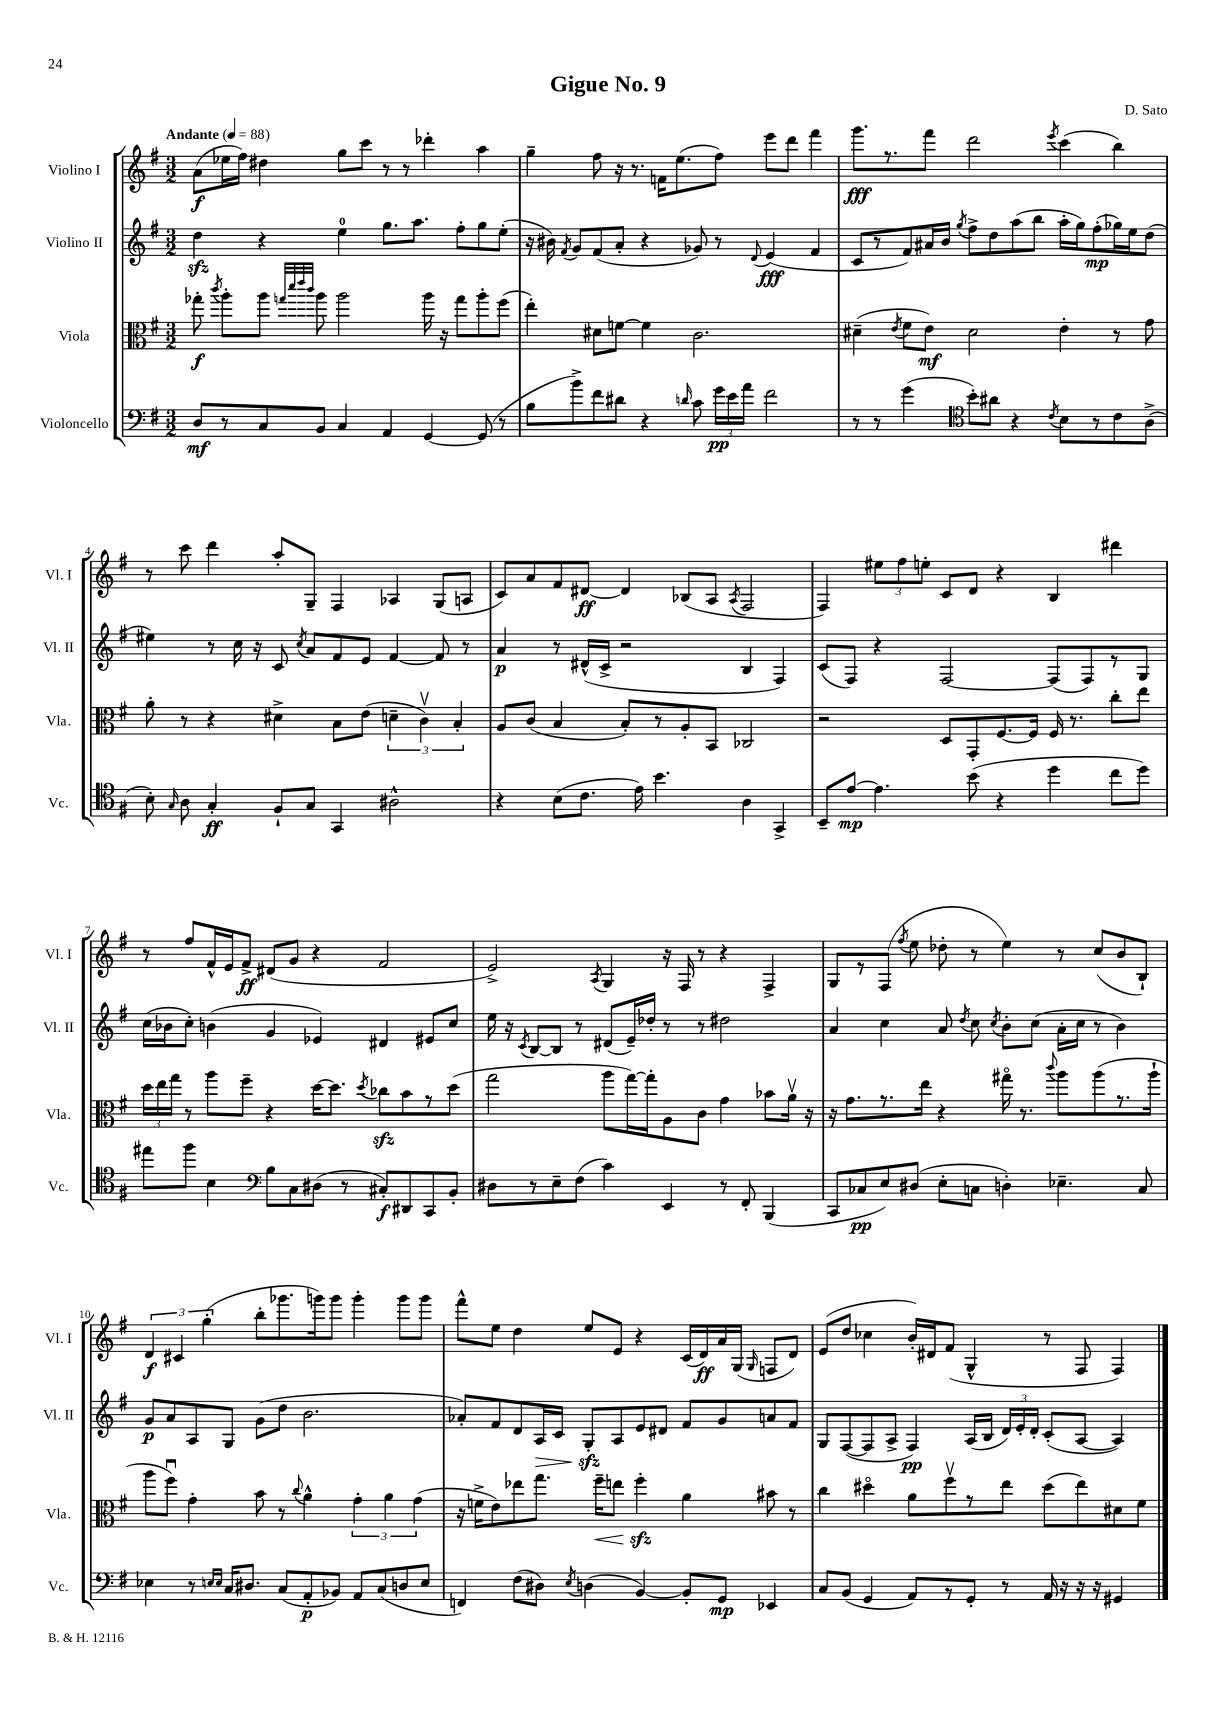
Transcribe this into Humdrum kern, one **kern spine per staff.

**kern	**kern	**kern	**kern
*staff4	*staff3	*staff2	*staff1
*clefF4	*clefC3	*clefG2	*clefG2
*k[f#]	*k[f#]	*k[f#]	*k[f#]
*M3/2	*M3/2	*M3/2	*M3/2
*MM88	*MM88	*MM88	*MM88
8D	8gg-'	4dd	(8a
.	8qccc	.	.
8r	8aa'	.	16ee-
.	.	.	16ff#)
8C	8aa	4r	4dd#
.	32qqgg	.	.
.	32qqddd	.	.
.	32qqeee	.	.
.	32qqccc	.	.
8BB	8aa	.	.
4C	2aa	4ee	8gg
.	.	.	8ccc
4AA	.	8.gg	8r
.	.	.	8r
.	.	8.aa	.
[4GG	16aa	.	4ddd-'
.	16r	.	.
.	8gg	8ff#'	.
(8GG]	8aa'	8gg	4aa
8r	(8ff#	(8ee'	.
=	=	=	=
8B	4ee')	16r	4gg~
.	.	16b#)	.
.	.	8qf#	.
8b^)	.	8g	.
8f#	8d#	(8f#	8ff#
8d#	[8f	8a'	16r
.	.	.	8.r
4r	4f]	4r	.
.	.	.	16f
.	.	.	(8.ee
16qqd	.	.	.
8c	2.c	8g-)	.
24g	.	8r	8ff#)
24e	.	.	.
24a	.	.	.
.	.	8qqd	.
2f#	.	(4e	8eee
.	.	.	8ddd
.	.	4f#	4fff#
=	=	=	=
8r	(4d#~	8c	8.ggg
8r	.	8r	.
.	.	.	8.r
.	8qe	.	.
(4g	8f#	8f#)	.
.	8e)	16a#	8fff#
.	.	16b	.
*clefC4	*	*	*
.	.	8qgg	.
8b')	2d#	8ff#^	2ddd
8a#	.	8dd	.
4r	.	(8aa	.
.	.	8bb	.
8qc	.	.	8qeee
8B	4e'	16aa'	(4ccc
.	.	16gg)	.
8r	.	(8ff#'	.
8c	8r	16gg-)	4bb)
.	.	16ee	.
(8A^	8g	(8dd	.
=	=	=	=
8B')	8a'	4ee#)	8r
16qqG	.	.	.
8A	8r	.	8ccc
4G'	4r	8r	4ddd
.	.	16cc	.
.	.	16r	.
8F#`	4d#^	8c	8aa'
.	.	8qcc	.
8G	.	8a	8G~
4GG	8B	8f#	4F#
.	(8e	8e	.
2A#^^	6d~	[4f#	4A-
.	6cv)	.	.
.	.	8f#]	(8G
.	6B'	.	.
.	.	8r	8A
=	=	=	=
4r	8A	4a	8c)
.	(8c	.	8a
(8B	4B	8r	8f#
8.c	.	(16d#^^	[8d#
.	.	16c^	.
.	8B')	2r	4d#]
16e)	.	.	.
4.b	8r	.	.
.	8A'	.	(8B-
.	8BB	.	8A
.	.	.	8qA
4A	2C-	4B	2F#
4GG^	.	4F#)	.
=	=	=	=
8BB~	2r	(8c	4F#)
[8e	.	8F#)	.
4.e]	.	4r	12ee#
.	.	.	12ff#
.	.	.	12ee'
.	8D	[2F#	8c
(8b	8GG'	.	8d
4r	[8.F#	.	4r
.	16F#]	.	.
4dd	16F#	(8F#]	4B
.	8.r	.	.
.	.	8F#)	.
8cc	8cc'	8r	4ddd#
8dd)	8ee	8G	.
=	=	=	=
8ee#	24dd	(16cc	8r
.	24ee	.	.
.	.	16b-	.
.	24gg	.	.
8ff#	8r	8cc')	8ff#
4B	8aa	(4b	16f#^^
.	.	.	16e
.	8ff#~	.	8f#^
*clefF4	*	*	*
8B	4r	4g	(8d#
8C	.	.	8g
(8D#	[16dd	4e-)	4r
.	8.dd]	.	.
8r	.	.	.
.	8qdd	.	.
8C#')	8cc-	4d#	2f#
8DD#	8b	.	.
8CC	8r	8e#	.
8BB'	(8dd	8cc	.
=	=	=	=
8D#	2gg	16ee	2e^)
.	.	16r	.
.	.	8qc	.
8r	.	[8B	.
8E~	.	8B]	.
(8F#	.	8r	.
.	.	.	8qA
4c)	8aa	(8d#	4G
.	[16gg)	16e~)	.
.	16gg']	16dd-'	.
4EE	8A	8r	16r
.	.	.	16F#
.	8c	8r	8r
8r	4g	2dd#	4r
8FF#'	.	.	.
(4BBB	8b-	.	4F#^
.	16av	.	.
.	16r	.	.
=	=	=	=
8CC	16r	4a	8G
.	8.g	.	.
8C-	.	.	8r
8E)	8.r	4cc	(8F#
.	.	.	8qff#
(8D#	.	.	8ee
.	16ee	.	.
8E'	4r	8a	8dd-'
.	.	8qdd	.
8C	.	8cc	8r
.	.	8qcc	.
4D')	16gg#o	8b'	4ee)
.	8.r	.	.
.	.	(8cc	.
.	8qqccc	.	.
4.E-~	8aa	16a'	8r
.	.	16cc	.
.	(8aa	8r	(8cc
.	8.r	4b)	8b
8C	.	.	8B`)
.	16aa`	.	.
=	=	=	=
4E-	8aa	8g	6d
.	8ff#u)	8a	.
.	.	.	6c#
8r	4g'	8A	.
.	.	.	(6gg'
16qqE	.	.	.
16qqE	.	.	.
16C	.	8G	.
8.D#	.	.	.
.	8b	(8g	8bb'
(8C	8r	8dd	8.ggg-
.	8qqcc	.	.
8AA'	4a^^	2.b	.
.	.	.	16ggg)
8BB-)	.	.	8ggg
8AA	6g'	.	4ggg'
(8C	.	.	.
.	6a	.	.
8D	.	.	8ggg
.	(6g	.	.
8E	.	.	8ggg
=	=	=	=
4FF)	16r	8a-')	8fff#^^
.	16f^	.	.
.	8e)	8f#	8ee
(8F#	8ee-	8d	4dd
8D#)	8.gg	16A	.
.	.	16c	.
8qE	.	.	.
(4D	.	8G'	8ee
.	16ff#~	.	.
.	8ee	8A	8e
[4BB)	4ff#'	8e	4r
.	.	8d#	.
8BB']	4a	8f#	(16c
.	.	.	16d)
8GG	.	8g	16a
.	.	.	(16G
.	.	.	16qqG
4EE-	8b#	8a	8F
.	8r	8f#	8d)
=	=	=	=
8C	4cc	8G	(8e
(8BB	.	([8F#	8dd
4GG	4dd#o	8F#]	4cc-
.	.	8A^	.
8AA)	8a	4F#)	16b')
.	.	.	16d#
8r	8ff#v	.	(8f#
8GG'	8r	(16A	4G^^
.	.	16B	.
8r	8ee	24d)	.
.	.	24e'	.
.	.	24d'	.
16AA	(8dd#	(8c'	8r
16r	.	.	.
16r	8ee)	[8A	8F#
16r	.	.	.
4GG#	8d#	4A])	4F#)
.	8f#	.	.
==	==	==	==
*-	*-	*-	*-
